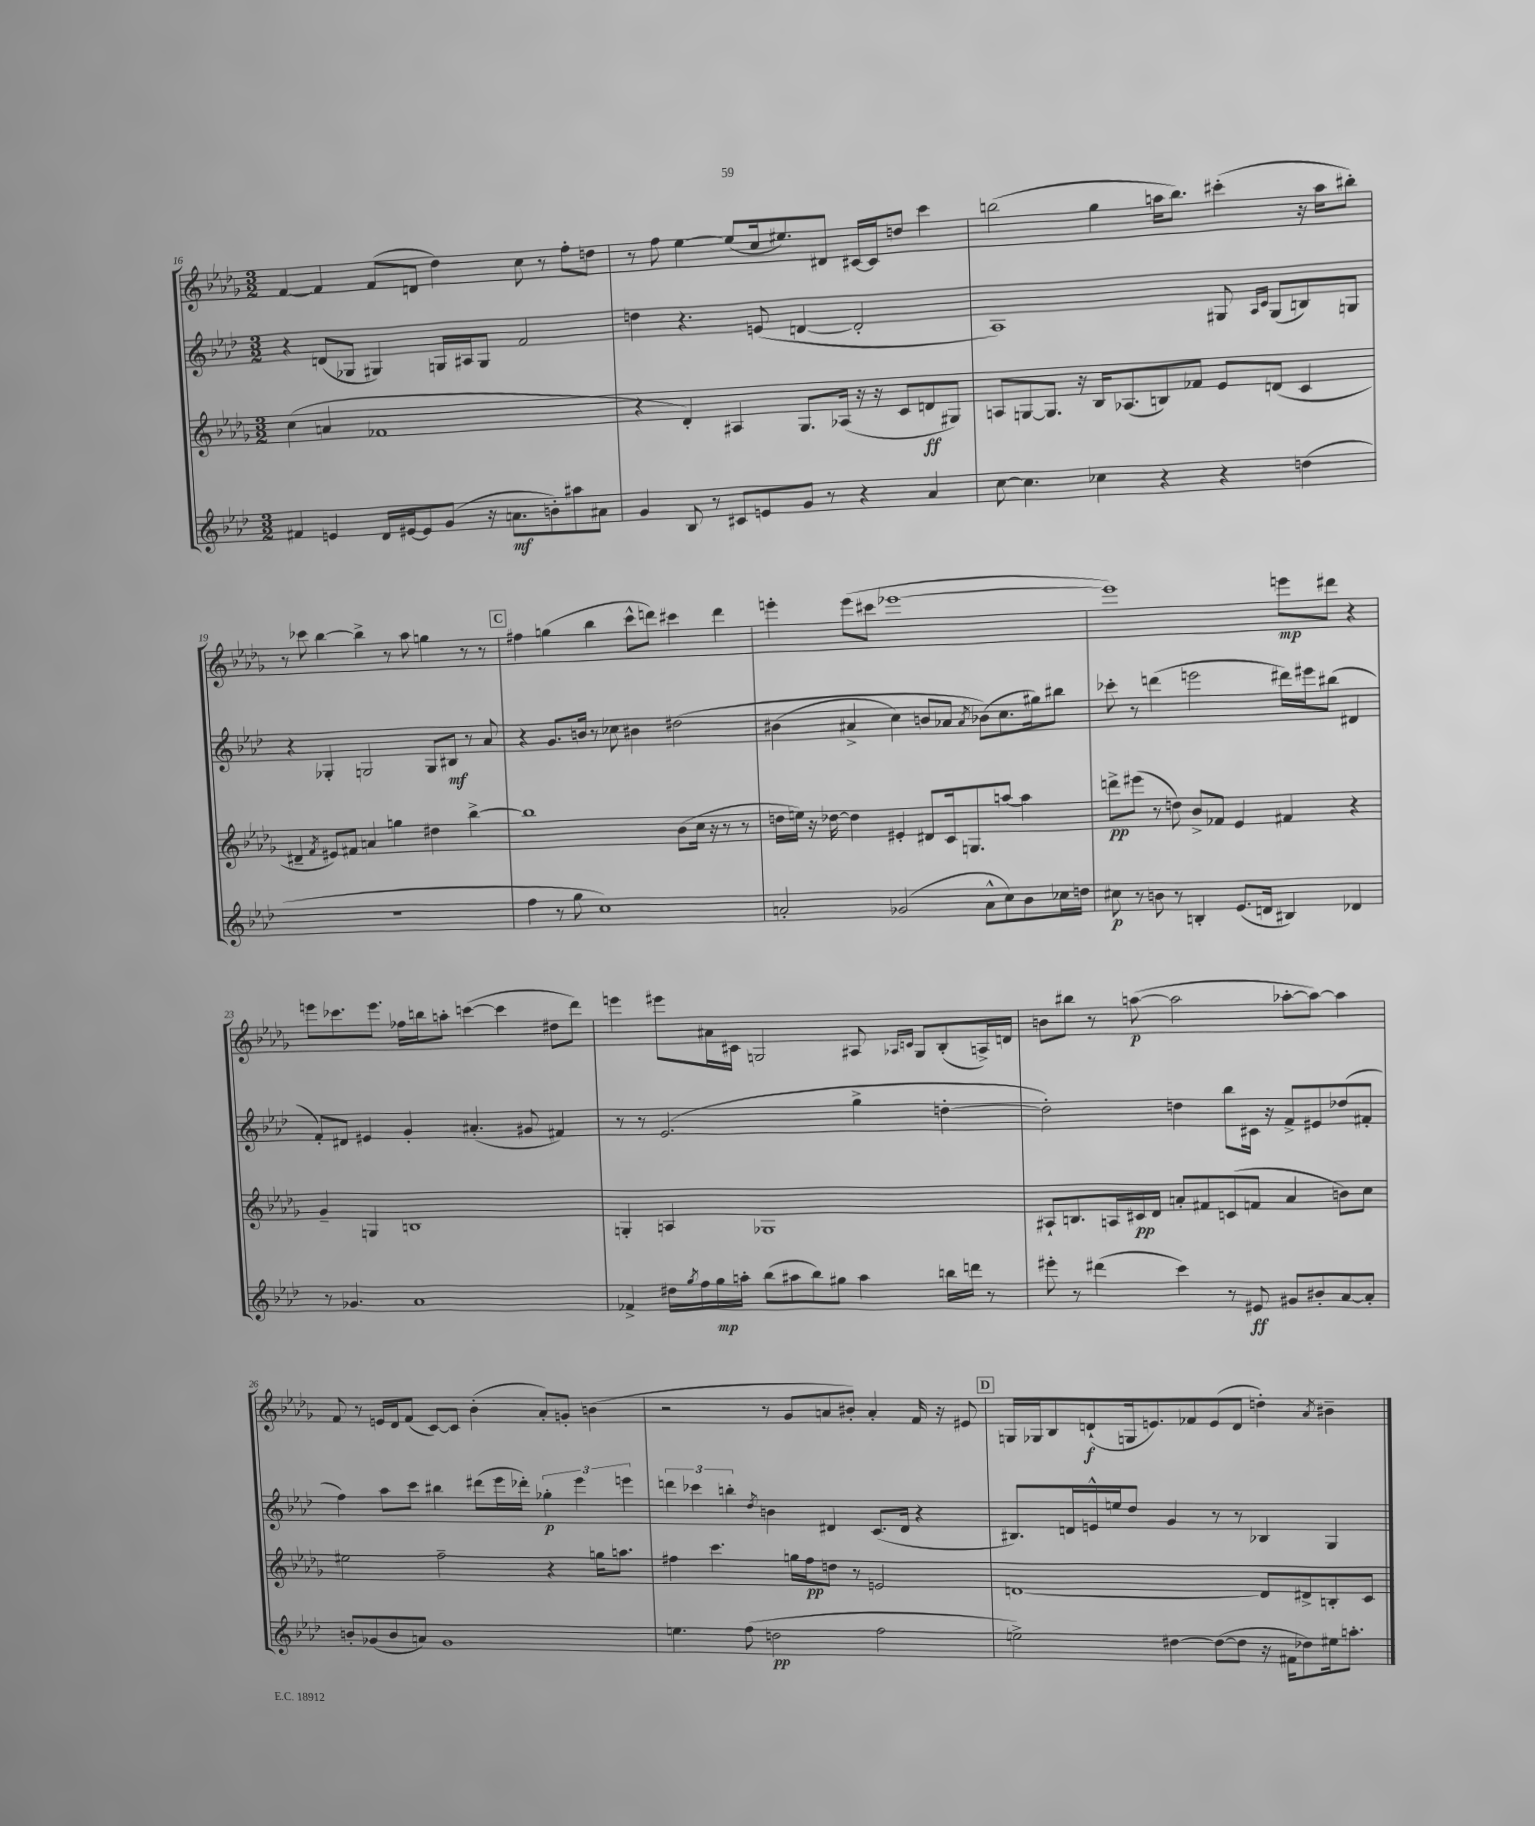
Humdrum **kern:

**kern	**dynam	**kern	**dynam	**kern	**dynam	**kern	**dynam
*part4	*part4	*part3	*part3	*part2	*part2	*part1	*part1
*staff4	*staff4	*staff3	*staff3	*staff2	*staff2	*staff1	*staff1
*clefG2	*	*clefG2	*	*clefG2	*	*clefG2	*
*k[b-e-a-d-]	*	*k[b-e-a-d-g-]	*	*k[b-e-a-d-]	*	*k[b-e-a-d-g-]	*
*M3/2	*	*M3/2	*	*M3/2	*	*M3/2	*
=16	=16	=16	=16	=16	=16	=16	=16
4f#X/	.	(4cc\	.	4r	.	[4f/	.
4en/	.	4an/	.	(8dn/L	.	4f/]	.
.	.	.	.	8G-X/J	.	.	.
16d-/LL	.	1f-X	.	4G#X/)	.	(8f/L	.
[16e#X/J	.	.	.	.	.	.	.
8e#/]	.	.	.	.	.	8dn/J	.
(8g/J	.	.	.	16Gn/LL	.	4dd-\)	.
.	.	.	.	16A#X/J	.	.	.
16r	.	.	.	8G/J	.	.	.
8.an\L	mf	.	.	.	.	.	.
.	.	.	.	2f/	.	8cc\	.
8bn'\)	.	.	.	.	.	8r	.
8aa#X\	.	.	.	.	.	8ff'\L	.
8a#X\J	.	.	.	.	.	8ddn\J	.
=17	=17	=17	=17	=17	=17	=17	=17
4g/	.	4r	.	4ddn\	.	8r	.
.	.	.	.	.	.	8ff\	.
8B-/	.	4d-'/)	.	4.r	.	[4ee-\	.
8r	.	.	.	.	.	.	.
8c#X/L	.	4A#X/	.	.	.	(8ee-/L]	.
8en/	.	.	.	(8en/	.	16cc/k	.
.	.	.	.	.	.	8.ee#X/)	.
8g/J	.	8.G-/L	.	[4dn/	.	.	.
8r	.	.	.	.	.	8d#X/J	.
.	.	(16A-X/Jk	.	.	.	.	.
4r	.	16r	.	2d'/]	.	[16c#X/LL	.
.	.	16r	.	.	.	16c#/J]	.
.	.	8c/L	.	.	.	8ddn/J	.
4a-/	.	8dn/	ff	.	.	4ccc\	.
.	.	8G#X/J)	.	.	.	.	.
=18	=18	=18	=18	=18	=18	=18	=18
[8cc\	.	8An/L	.	1A-)	.	(2bbn\	.
4.cc\]	.	[8Gn/	.	.	.	.	.
.	.	8.G/J]	.	.	.	.	.
.	.	16r	.	.	.	.	.
4cc-X\	.	16B-/KL	.	.	.	4gg-\	.
.	.	(8.A-X/	.	.	.	.	.
4r	.	8Bn/)	.	.	.	16aan\KL	.
.	.	.	.	.	.	8.bb\J)	.
.	.	8f-X/J	.	.	.	.	.
4r	.	8e-/L	.	8G#X/	.	(4ccc#X'\	.
.	.	.	.	16qqA-/LL	.	.	.
.	.	.	.	16qqc/JJ	.	.	.
.	.	(8dn/J	.	(8G#/L	.	.	.
(4ddn\	.	4c/	.	8Bn/)	.	16r	.
.	.	.	.	.	.	16aa\KL	.
.	.	.	.	8Gn/J	.	8bb#X'\J)	.
!!LO:LB:g=z
=19	=19	=19	=19	=19	=19	=19	=19
1.r	.	4d#X~/	.	4r	.	8r	.
.	.	.	.	.	.	8ccc-X\	.
.	.	8qf/	.	.	.	.	.
.	.	8e#X/L)	.	4G-X'/	.	[4bb-\	.
.	.	8f#X/J	.	.	.	.	.
.	.	4an/	.	2Gn/	.	4bb-^\]	.
.	.	4ggn\	.	.	.	8r	.
.	.	.	.	.	.	8aa-\	.
.	.	4dd#X\	.	8G/L	.	4ggn\	.
.	.	.	.	8B#X/J	mf	.	.
.	.	[4bb-^\	.	8r	.	8r	.
.	.	.	.	8a-/	.	8r	.
!!LO:REH:place=s1:t=C
=20	=20	=20	=20	=20	=20	=20	=20
4ff\	.	1bb-]	.	4r	.	4ff#X\	.
8r	.	.	.	8.g/L	.	(4ggn\	.
8gg\	.	.	.	.	.	.	.
.	.	.	.	16bn/Jk	.	.	.
1cc)	.	.	.	8r	.	4bb-\	.
.	.	.	.	8cc-X\	.	.	.
.	.	.	.	4b#X\	.	8ccc^^\L	.
.	.	.	.	.	.	8dddn\J)	.
.	.	(8b-\L	.	(2dd#X\	.	4ccc#X\	.
.	.	16cc\Jk	.	.	.	.	.
.	.	16r	.	.	.	.	.
.	.	8r	.	.	.	4ddd\	.
.	.	8r	.	.	.	.	.
=21	=21	=21	=21	=21	=21	=21	=21
2an'/	.	16ddn\LL	.	(4b#X\	.	4eeen'\	.
.	.	16een\JJ)	.	.	.	.	.
.	.	16r	.	.	.	.	.
.	.	[16dd-X\	.	.	.	.	.
.	.	4dd-\]	.	4a#X^/	.	(8eee\L	.
.	.	.	.	.	.	8ccc#X\J	.
(2g-X/	.	4e#X'/	.	4cc\)	.	[1eee-X	.
.	.	8d#X/L	.	8bn/L	.	.	.
.	.	16c/k	.	8a-X/J	.	.	.
.	.	8.Gn/	.	.	.	.	.
.	.	.	.	8qa-/	.	.	.
8a^^\L	.	.	.	(8b-X\L)	.	.	.
8cc\)	.	[8aan/J	.	8.cc\	.	.	.
8b-\	.	4aa\]	.	.	.	.	.
.	.	.	.	16gg#X\k)	.	.	.
16cc-X\L	.	.	.	8bb#X\J	.	.	.
16ddn\JJ	.	.	.	.	.	.	.
=22	=22	=22	=22	=22	=22	=22	=22
8cc#X\	p	8dddn^\L	pp	8ccc-X'\	.	1eee-])	.
8r	.	(8eee#X\J	.	8r	.	.	.
8bn\	.	8r	.	(4dddn\	.	.	.
8r	.	8ddn\)	.	.	.	.	.
4Bn'/	.	8b-^/L	.	2eeen\	.	.	.
.	.	8f-X/J	.	.	.	.	.
(8.e-/L	.	4e-/	.	.	.	.	.
16dn/Jk	.	.	.	.	.	.	.
4B#X/)	.	4f#X/	.	16ddd#X\LL)	.	8eeen\L	mp
.	.	.	.	16eee#X\J	.	.	.
.	.	.	.	(8bb#X\J	.	8ddd#X\J	.
4d-X/	.	4r	.	4d#X/	.	4r	.
!!LO:LB:g=z
=23	=23	=23	=23	=23	=23	=23	=23
8r	.	4g-~/	.	8f'/L)	.	8eeen\L	.
4.g-X/	.	.	.	8d#X/J	.	8.ccc-X\	.
.	.	4Gn/	.	4e#X/	.	.	.
.	.	.	.	.	.	8.eee\J	.
1a-	.	1Bn	.	4g'/	.	16ff-X\LL	.
.	.	.	.	.	.	16bbn\J	.
.	.	.	.	.	.	8aan'\J	.
.	.	.	.	(4.a#X'/	.	([4cccn\	.
.	.	.	.	.	.	4ccc\]	.
.	.	.	.	8g#X/	.	.	.
.	.	.	.	4f#X/)	.	8dd#X\L	.
.	.	.	.	.	.	8ddd-\J)	.
=24	=24	=24	=24	=24	=24	=24	=24
4f-X^/	.	4Gn'/	.	8r	.	4eeen\	.
.	.	.	.	8r	.	.	.
16dd#X\LL	.	4An/	.	(2.e-/	.	8eee#X\L	.
8qgg/	.	.	.	.	.	.	.
16ff\	.	.	.	.	.	.	.
16gg\	mp	.	.	.	.	16a#X\L	.
16aan'\JJ	.	.	.	.	.	16c#X\JJ	.
(8bb-\L	.	1G-X	.	.	.	2Gn/	.
8aa#X\	.	.	.	.	.	.	.
8bb-\)	.	.	.	.	.	.	.
8gg#X\J	.	.	.	.	.	.	.
4aa#\	.	.	.	4gg^\	.	8A#X/	.
.	.	.	.	.	.	16qqA-X/LL	.
.	.	.	.	.	.	16qqcn/JJ	.
.	.	.	.	.	.	8G/L	.
16bbn\LL	.	.	.	[4ddn'\	.	(8B-'/	.
16dddn\JJ	.	.	.	.	.	.	.
8r	.	.	.	.	.	16An^/L)	.
.	.	.	.	.	.	16dn/JJ	.
=25	=25	=25	=25	=25	=25	=25	=25
8eee#X'\	.	8A#X`/L	.	2dd'\])	.	8bn\L	.
8r	.	8.Bn/	.	.	.	8bb#X\J	.
(4ddd#X\	.	.	.	.	.	8r	.
.	.	16An/L	.	.	.	.	.
.	.	16c#X/	pp	.	.	([8aan\	p
.	.	16d-/JJ	.	.	.	.	.
4ccc\)	.	8an'/L	.	4ddn\	.	2aa\]	.
.	.	8f#X/	.	.	.	.	.
8r	.	(8cn/	.	8bb-\L	.	.	.
8e#X/	ff	8fn/J	.	16c#X\Jk	.	.	.
.	.	.	.	16r	.	.	.
8g#X/L	.	4a/	.	8f^/L	.	[8aa-X'\L	.
8b#X'/	.	.	.	8e#X/	.	8aa-\J_)	.
[8a-/	.	8bn\L)	.	(8dd-X/	.	4aa-\]	.
8a-'/J]	.	8cc\J	.	8f#X'/J	.	.	.
!!LO:LB:g=z
=26	=26	=26	=26	=26	=26	=26	=26
8bn'/L	.	2ee#X\	.	4ff\)	.	8f/	.
(8g-X/	.	.	.	.	.	8r	.
8b/	.	.	.	8aa-\L	.	16en/LL	.
.	.	.	.	.	.	16d-/J	.
8an/J)	.	.	.	8ccc\J	.	(8f/J	.
1g-	.	2ff~\	.	4bb#X\	.	[8c/L)	.
.	.	.	.	.	.	8c/J]	.
.	.	.	.	(8ddd#X\L	.	(4b-'\	.
.	.	.	.	16eee-\L	.	.	.
.	.	.	.	16ddd-X'\JJ)	.	.	.
.	.	4r	.	6gg-X'\	p	8a-'/L)	.
.	.	.	.	.	.	8gn'/J	.
.	.	.	.	6eee-\	.	.	.
.	.	16ggn\KL	.	.	.	(4bn\	.
.	.	8.aan\J	.	.	.	.	.
.	.	.	.	6eeen\	.	.	.
=27	=27	=27	=27	=27	=27	=27	=27
4.een\	.	4ff#X\	.	6dddn\	.	2r	.
.	.	.	.	6ccc-X\	.	.	.
.	.	4.ccc\	.	.	.	.	.
.	.	.	.	6bbn'\	.	.	.
(8ff\	.	.	.	.	.	.	.
.	.	.	.	8qdd-/	.	.	.
2ddn\	pp	.	.	4bn\	.	8r	.
.	.	16ggn\LL	.	.	.	8g-/L	.
.	.	16ff#\J	pp	.	.	.	.
.	.	8ddn\J	.	4d#X/	.	8an/	.
.	.	8r	.	.	.	8b#X'/J)	.
2ff\	.	2en/	.	(8.c/L	.	4a'/	.
.	.	.	.	16d#/Jk	.	.	.
.	.	.	.	4r	.	16f/	.
.	.	.	.	.	.	16r	.
.	.	.	.	.	.	8e#X/	.
!!LO:REH:place=s1:t=D
=28	=28	=28	=28	=28	=28	=28	=28
2een^\)	.	[1dn	.	8.B#X/L)	.	16Gn/LL	.
.	.	.	.	.	.	16G-X/J	.
.	.	.	.	.	.	8B-/	.
.	.	.	.	16dn/L	.	.	.
.	.	.	.	16en^^/	.	(8dn`/	f
.	.	.	.	16een/J	.	.	.
.	.	.	.	8dd-/J	.	16Gn/k	.
.	.	.	.	.	.	8.en/)	.
[4dd#X\	.	.	.	4g/	.	.	.
.	.	.	.	.	.	8f-X/	.
(8dd#\L_	.	.	.	8r	.	(8e/	.
8dd#\J]	.	.	.	8r	.	8d/J	.
16r	.	8d/L]	.	4B-X/	.	4ddn'\)	.
16f#X\KL	.	.	.	.	.	.	.
8dd-X\)	.	8d#X^/	.	.	.	.	.
.	.	.	.	.	.	8qa-/	.
16ee#X\k	.	8Bn'/	.	4G/	.	4b#X~\	.
8.aan'\J	.	.	.	.	.	.	.
.	.	8c/J	.	.	.	.	.
==	==	==	==	==	==	==	==
*-	*-	*-	*-	*-	*-	*-	*-
